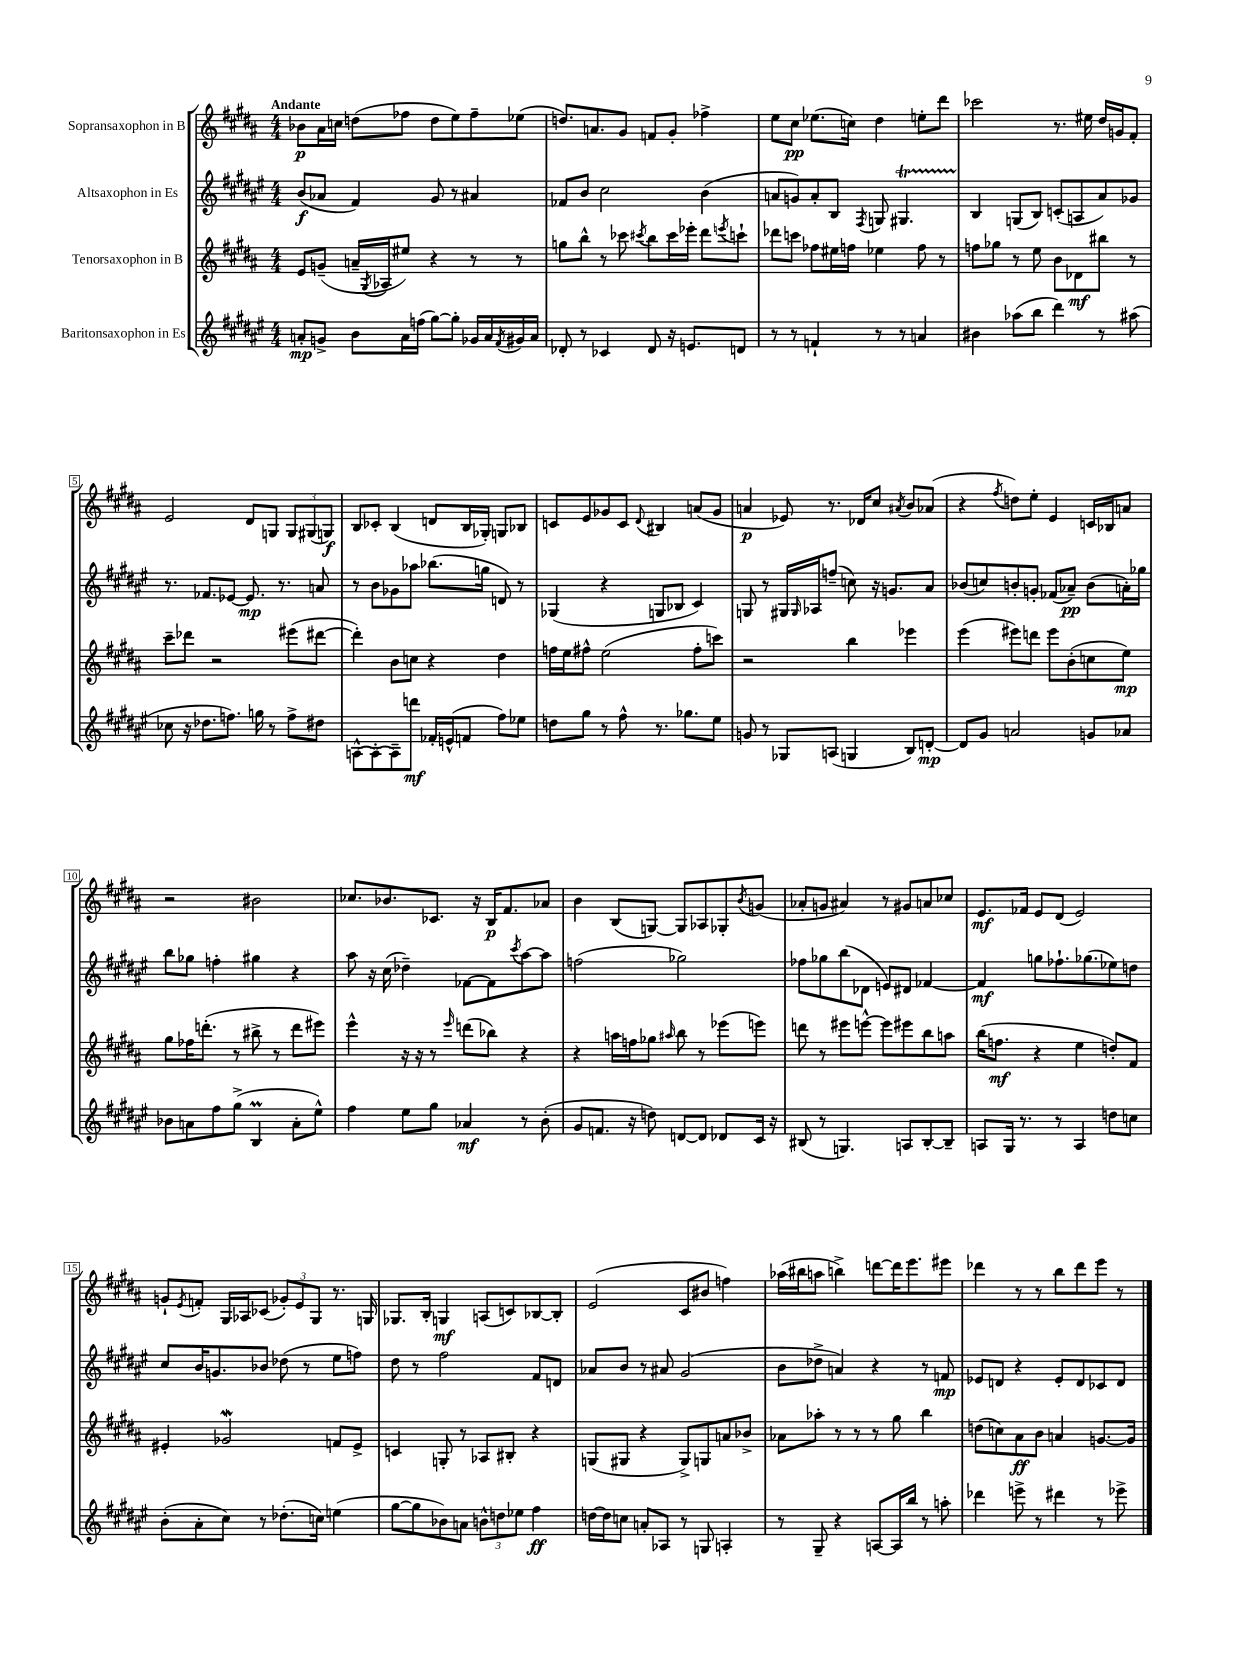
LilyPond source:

<<
\new StaffGroup <<
\new Staff = "s0" \with { instrumentName = "Sopransaxophon in B" } {
    \clef treble \key b \major \numericTimeSignature \time 4/4 \tempo "Andante"
    bes'8\p ais'16 c''16 d''8( fes''8 d''8 e''8) fes''8-- ees''8( |
    d''8.) a'8. gis'8 f'8 gis'8-. fes''4-> |
    e''8 cis''8\pp ees''8.( c''16) dis''4 e''8-. dis'''8 |
    ces'''2 r8. eis''16 dis''16 g'16 fis'8-. |
    e'2 dis'8 g8 \tuplet 3/2 { g8 gis8( g8\f) } |
    b8 ces'8-. b4( d'8 b16 ges16-.) g8 bes8 |
    c'8 e'8 ges'8 c'8 \appoggiatura { dis'8 } bis4 a'8( ges'8 |
    a'4\p ees'8) r8. des'16 cis''8 \acciaccatura { ais'8 } b'8 aes'8( |
    r4 \acciaccatura { fis''8 } d''8) e''8-. e'4 c'16 bes16 a'8 |
    r2 bis'2 |
    ces''8. bes'8. ces'8. r16 b16\p fis'8. aes'8 |
    b'4 b8( g8~) g8 aes8 ges8-. \acciaccatura { b'8 } g'8( |
    aes'8-. g'8 ais'4) r8 gis'8 a'8 ces''8 |
    e'8.\mf fes'16 e'8 dis'8( e'2) |
    g'8-! \acciaccatura { e'8 } f'8-. gis16 aes16 ces'8( \tuplet 3/2 { ges'8-.) e'8 gis8 } r8. g16 |
    ges8. b16-. g4\mf a8( c'8) bes8~ bes8-. |
    e'2( cis'8 bis'8 f''4) |
    aes''16( bis''16 a''8 b''4->) d'''8~ d'''16 e'''8. eis'''8 |
    des'''4 r8 r8 b''8 des'''8 e'''8 r8 \bar "|." |
}
\new Staff = "s1" \with { instrumentName = "Altsaxophon in Es" } {
    \clef treble \key fis \major \numericTimeSignature \time 4/4
    b'8\f( aes'8 fis'4) gis'8 r8 ais'4 |
    fes'8 b'8 cis''2 b'4( |
    a'8 g'8) a'8-. b8 \acciaccatura { fis8 } g8 gis4.\startTrillSpan |
    b4\stopTrillSpan g8( b8) c'8-.( a8 ais'8) ges'8 |
    r8. fes'8. ees'8~ ees'8.\mp r8. a'8 |
    r8 b'8 ges'8 aes''8 bes''8.( g''16 d'8) r8 |
    ges4( r4 g8 bes8 cis'4) |
    g8 r8 gis16 \grace { gis16 } aes16 f''8--( c''8) r16 g'8. ais'8 |
    bes'8( c''8) b'8-. g'8-. fes'8( aes'8--\pp) b'8( a'16-.) ges''16 |
    b''8 ges''8 f''4-. gis''4 r4 |
    ais''8 r16 cis''16( des''4--) fes'8~ fes'8 \acciaccatura { cis'''8 } ais''8~ ais''8 |
    f''2( ges''2) |
    fes''8 ges''8 b''8( des'8 e'8) dis'8 fes'4~ |
    fes'4\mf g''8 fes''8.-! ges''8.( ees''8) d''8 |
    cis''8 b'16 g'8. bes'8 des''8( r8 eis''8 f''8) |
    dis''8 r8 fis''2 fis'8 d'8 |
    aes'8 b'8 r8 ais'8 gis'2( |
    b'8 des''8-> a'4) r4 r8 f'8\mp |
    ees'8 d'8 r4 ees'8-. d'8 ces'8 d'8 \bar "|." |
}
\new Staff = "s2" \with { instrumentName = "Tenorsaxophon in B" } {
    \clef treble \key b \major \numericTimeSignature \time 4/4
    e'8 g'8--( a'16-- \acciaccatura { gis8 } aes16 eis''8) r4 r8 r8 |
    g''8 b''8-^ r8 ces'''8 \acciaccatura { cis'''8 } b''8 cis'''16 ees'''16-. dis'''8 \acciaccatura { e'''8 } c'''8-! |
    des'''8 c'''8 fes''8 eis''16 f''16 ees''4 f''8 r8 |
    f''8 ges''8 r8 e''8 b'8 des'8\mf bis''8 r8 |
    cis'''8-- des'''8 r2 eis'''8( dis'''8~ |
    dis'''4-.) b'8 c''8 r4 dis''4 |
    f''16 e''16 fis''8-^ e''2( fis''8-. c'''8) |
    r2 b''4 ees'''4 |
    e'''4( eis'''8) d'''8 eis'''8 b'8-.( c''8 e''8\mp) |
    gis''8 fes''16 d'''8.-.( r8 bis''8-> r8 d'''8 eis'''8) |
    e'''4-^ r16 r16 r8 \grace { e'''16 } d'''8( bes''8) r4 |
    r4 a''16 f''16 ges''8 \grace { ais''16 } b''8 r8 ees'''8( e'''8) |
    d'''8 r8 eis'''8 e'''8~-^ e'''8 eis'''8 b''8 a''8 |
    b''16( f''8.\mf r4 e''4 d''8-.) fis'8 |
    eis'4-. ges'2\mordent f'8 eis'8-> |
    c'4 g8-. r8 aes8 bis8-. r4 |
    g8( gis8 r4 gis8->) g8 a'8 bes'8-> |
    aes'8 aes''8-. r8 r8 r8 gis''8 b''4 |
    d''8( c''8) ais'8\ff b'8 a'4 g'8.~ g'16 \bar "|." |
}
\new Staff = "s3" \with { instrumentName = "Baritonsaxophon in Es" } {
    \clef treble \key fis \major \numericTimeSignature \time 4/4
    a'8-.\mp g'8-> b'8 a'16 f''16( gis''8~) gis''8-. ges'16 a'16 \acciaccatura { fis'8 } gis'16 a'16 |
    des'8-. r8 ces'4 des'8 r16 e'8. d'8 |
    r8 r8 f'4-! r8 r8 a'4 |
    bis'4 aes''8( b''8 dis'''4) r8 ais''8( |
    ces''8 r16 des''8. f''8.) g''16 r8 f''8-> dis''8 |
    a8~-^ a8~-. a8-- d'''8\mf fes'16-. e'16-^( f'8 fis''8) ees''8 |
    d''8 gis''8 r8 fis''8-^ r8. ges''8. eis''8 |
    g'8 r8 ges8 a8( g4 b8) d'8~-.\mp |
    d'8 gis'8 a'2 g'8 aes'8 |
    bes'8 a'8 fis''8 gis''8->( b4\prall a'8-. eis''8-^) |
    fis''4 eis''8 gis''8 aes'4\mf r8 b'8-.( |
    gis'8 f'8. r16 d''8) d'8~ d'8 des'8 cis'16 r16 |
    bis8( r8 g4.) a8 bis8~-. bis8-- |
    a8 gis16 r8. r8 a4 d''8 c''8 |
    b'8-.( ais'8-. cis''8) r8 des''8.-.( c''16) e''4( |
    gis''8~ gis''8 bes'8) a'8 \tuplet 3/2 { b'8-^ d''8 ees''8 } fis''4\ff |
    d''16~ d''16 c''8 a'8-. aes8 r8 g8 a4-. |
    r8 gis8-- r4 a8~ a16 b''16 r8 a''8-. |
    des'''4 e'''8-> r8 dis'''4 r8 ees'''8-> \bar "|." |
}
>>
>>
\layout { \context { \Score \override BarNumber.stencil = #(make-stencil-boxer 0.1 0.3 ly:text-interface::print) } }
